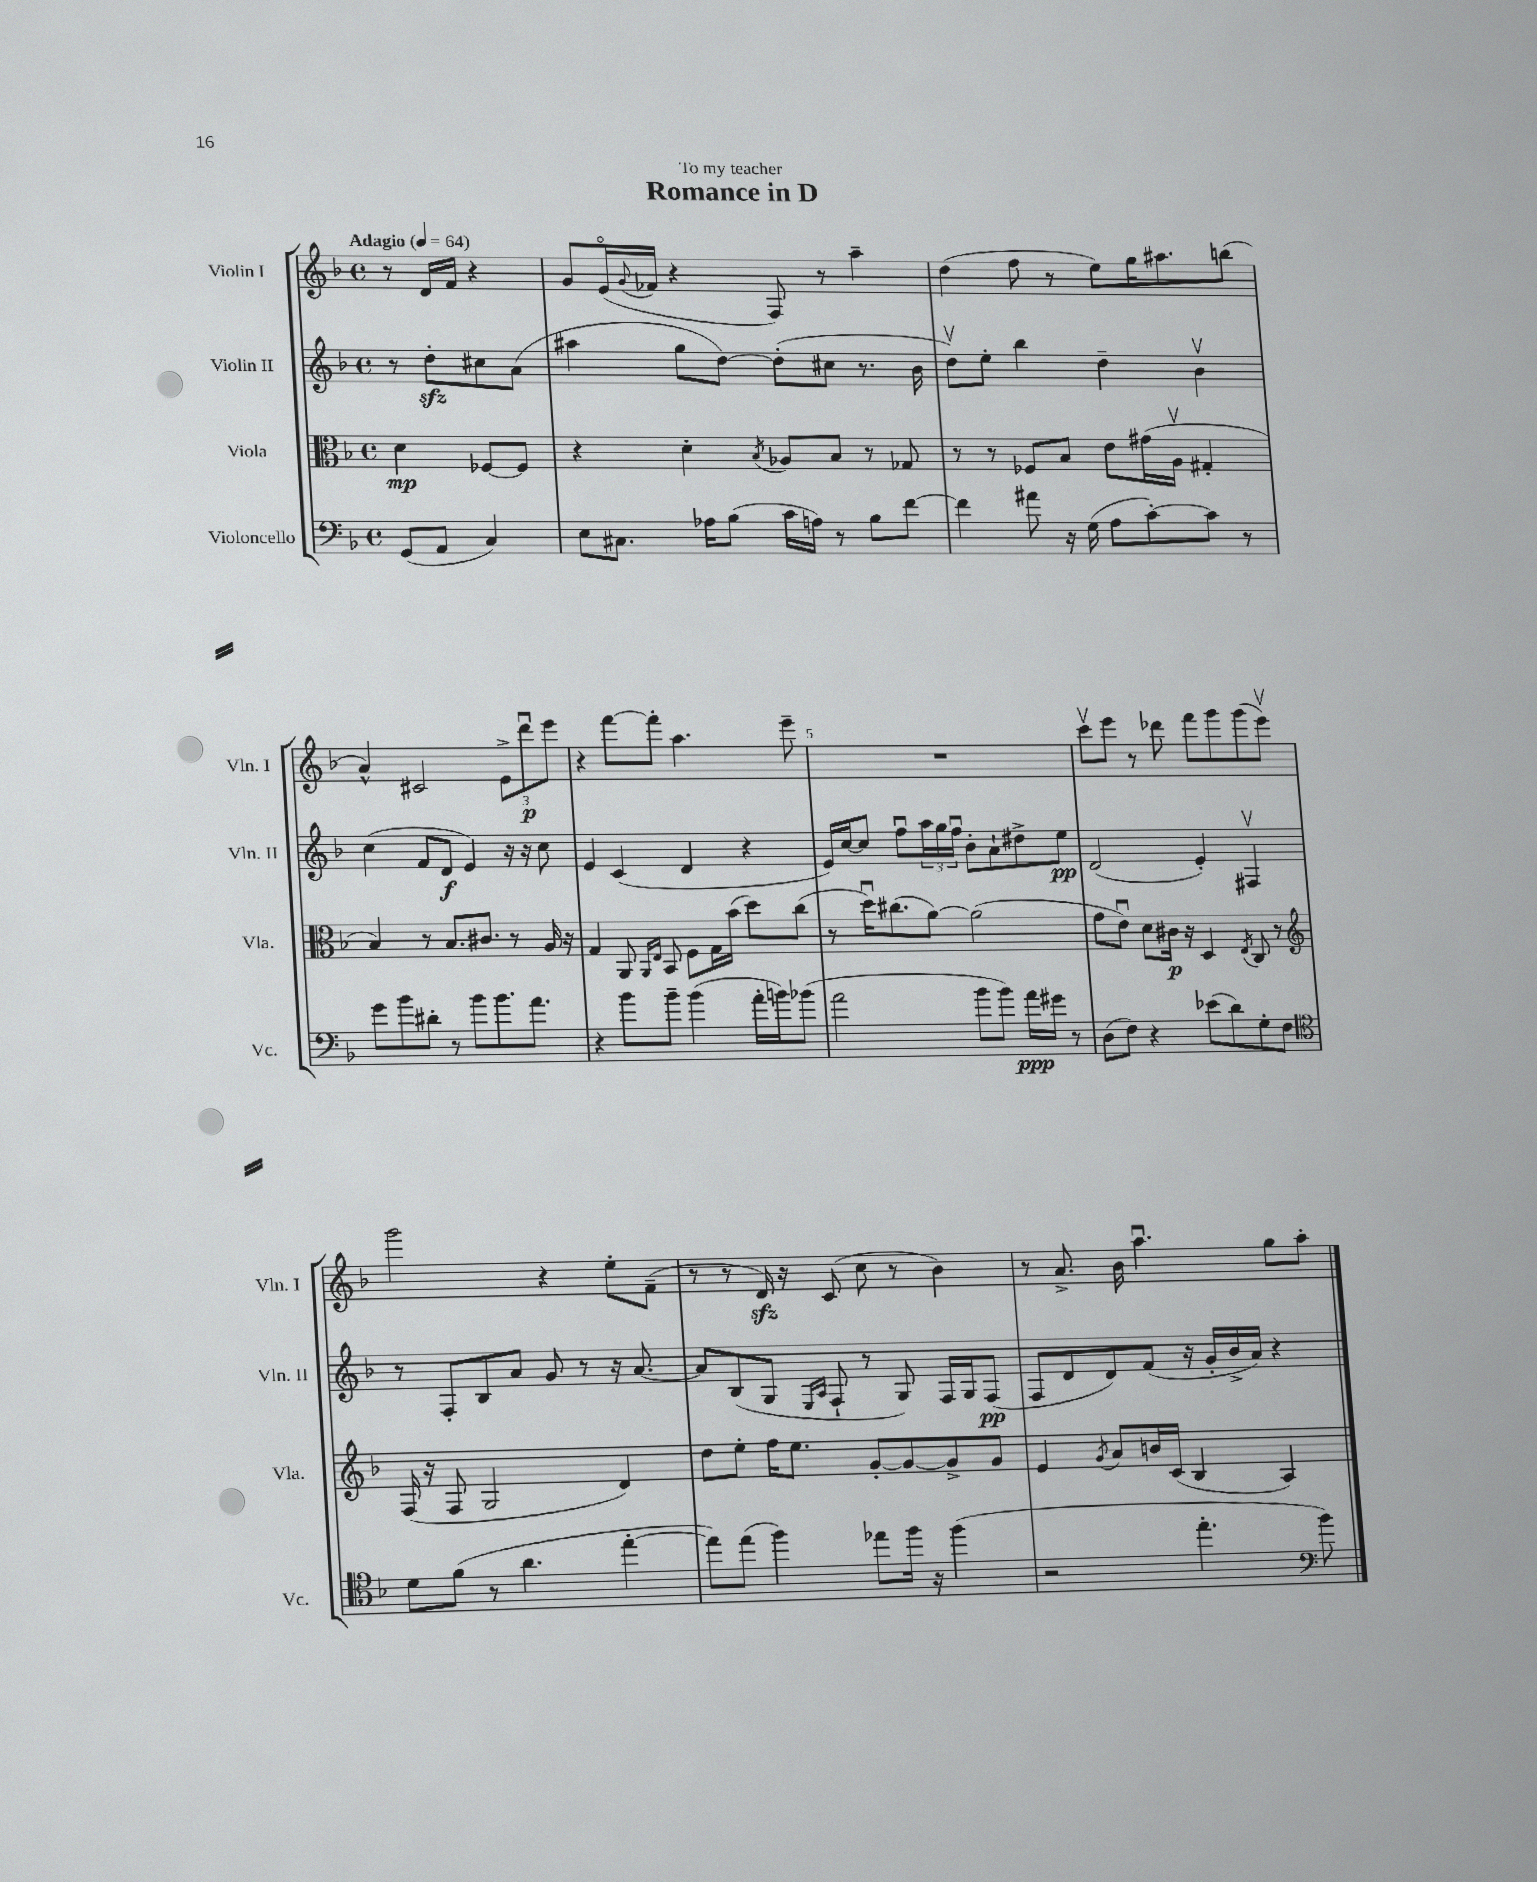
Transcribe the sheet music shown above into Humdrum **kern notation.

**kern	**kern	**kern	**kern
*staff4	*staff3	*staff2	*staff1
*clefF4	*clefC3	*clefG2	*clefG2
*k[b-]	*k[b-]	*k[b-]	*k[b-]
*M4/4	*M4/4	*M4/4	*M4/4
*met(c)	*met(c)	*met(c)	*met(c)
*MM64	*MM64	*MM64	*MM64
(8GG/L	4d\	8r	8r
8AA/J	.	8dd'\L	16d/LL
.	.	.	16f/JJ
4C/)	[8F-/L	8cc#\	4r
.	8F-/]J	(8a\J	.
=	=	=	=
8E\L	4r	4aa#\	8g/L
8.C#\J	.	.	(16eo/L
.	.	.	8qqg/
.	.	.	16f-/JJ
.	4d'\	8gg\L	4r
16A-\LK	.	.	.
(8B-\J	.	[8dd\J)	.
.	8qB-/	.	.
16c\LL	8A-/L	(8dd'\]L	8F/)
16A\JJ)	.	.	.
8r	8B-/J	8cc#\J	8r
8B-\L	8r	8.r	4aa~\
[8f\J	8G-/	.	.
.	.	16b-\	.
=	=	=	=
4f\]	8r	8ddv\L)	(4dd\
.	8r	8ee'\J	.
8a#\	8F-/L	4bb-\	8ff\
16r	8B-/J	.	8r
(16G\	.	.	.
8A\L	8e\L	4dd~\	8ee\L)
[8c'\)	(16g#\L	.	16gg\K
.	16Av\JJ	.	8.aa#\
8c\]J	4G#'/	4b-v\	.
8r	.	.	(8bb\J
=	=	=	=
8g\L	4B-/)	(4cc\	4a^^/)
8b-\	.	.	.
8d#'\J	8r	8f/L	2c#/
8r	8.B-/L	8d/J	.
8b-\L	.	4e/)	.
.	8.c#/J	.	.
8.b-\	.	.	.
.	8r	16r	12e^\L
8.a\J	.	16r	.
.	.	.	12dddu\
.	16A/	8cc\	.
.	.	.	12eee\J
.	16r	.	.
=	=	=	=
4r	4G/	4e/	4r
8b-\L	8AA/	(4c/	[8fff\L
.	16qqAA/LL	.	.
.	16qqE/JJ	.	.
8b-~\J	8BB-/	.	8fff'\]J
(4b-\	8F\L	4d/	4.aa\
.	16G\L	.	.
.	(16b-\JJ	.	.
16a'\LL	8dd\L)	4r	.
16b\J)	.	.	.
(8b-\J	(8cc\J	.	8eee~\
=	=	=	=
2a\	8r	16e/LL)	1r
.	.	[16cc/J	.
.	16ddu\LK)	8cc/]J	.
.	(8.cc#\	.	.
.	.	8ffu\L	.
.	[8a\J)	24aa\L	.
.	.	24gg\	.
.	.	24ffu\JJ	.
8b-\L	(2a\]	8b-'\L	.
8b-\J)	.	8a`\	.
16a\LL	.	8dd#^\	.
16g#\JJ	.	.	.
8r	.	8ee\J	.
=	=	=	=
(8D\L	8g\L	(2d/	8cccv\L
8F\J)	8eu\J)	.	8eee\J
4r	8d\L	.	8r
.	16c#\Jk	.	8ddd-\
.	16r	.	.
(8e-\L	4D/	4e'/)	8fff\L
8d\)	.	.	8ggg\
.	8qE/	.	.
8G'\	8C/	4F#v/	(8ggg\
8F\J	8r	.	8eeev\J)
=	=	=	=
*clefC4	*clefG2	*	*
8d\L	(16F/	8r	2ggg\
.	16r	.	.
(8f\J	8F/	8F'/L	.
8r	2G/	8B-/	.
4.a\	.	8a/J	.
.	.	8g/	4r
.	.	8r	.
[4ee'\	4d/)	16r	8ee'\L
.	.	[8.a/	.
.	.	.	(8f~\J
=	=	=	=
8ee\]L)	8dd\L	8a/]L	8r
(8ee\J	8ee'\J	(8B-/	8r
4ff\)	16ff\LK	8G/J	16d/)
.	8.ee\J	.	16r
.	.	16qqE/LL	.
.	.	16qqA/JJ	.
.	.	8F`/	(8c/
8ee-\L	[8g'/L	8r	8cc\
16ff\Jk	8g/_	8G/)	8r
16r	.	.	.
(4ff\	8g^/]	16F/LL	4b-\)
.	.	16G/J	.
.	8g/J	(8F/J	.
=	=	=	=
2r	4e/	8F/L	8r
.	.	8d/	8.a^/
.	8qg/	.	.
.	8a/L	8d/)	.
.	.	.	16b-\
.	16b/L	(8f/J	4.aau\
.	(16c/JJ	.	.
4.ee'\	4B-/	16r	.
.	.	16g'/LL	.
.	.	16b-^/	.
.	.	16a/JJ)	.
.	4A/)	4r	8gg\L
*clefF4	*	*	*
8b-\)	.	.	8aa'\J
==	==	==	==
*-	*-	*-	*-
